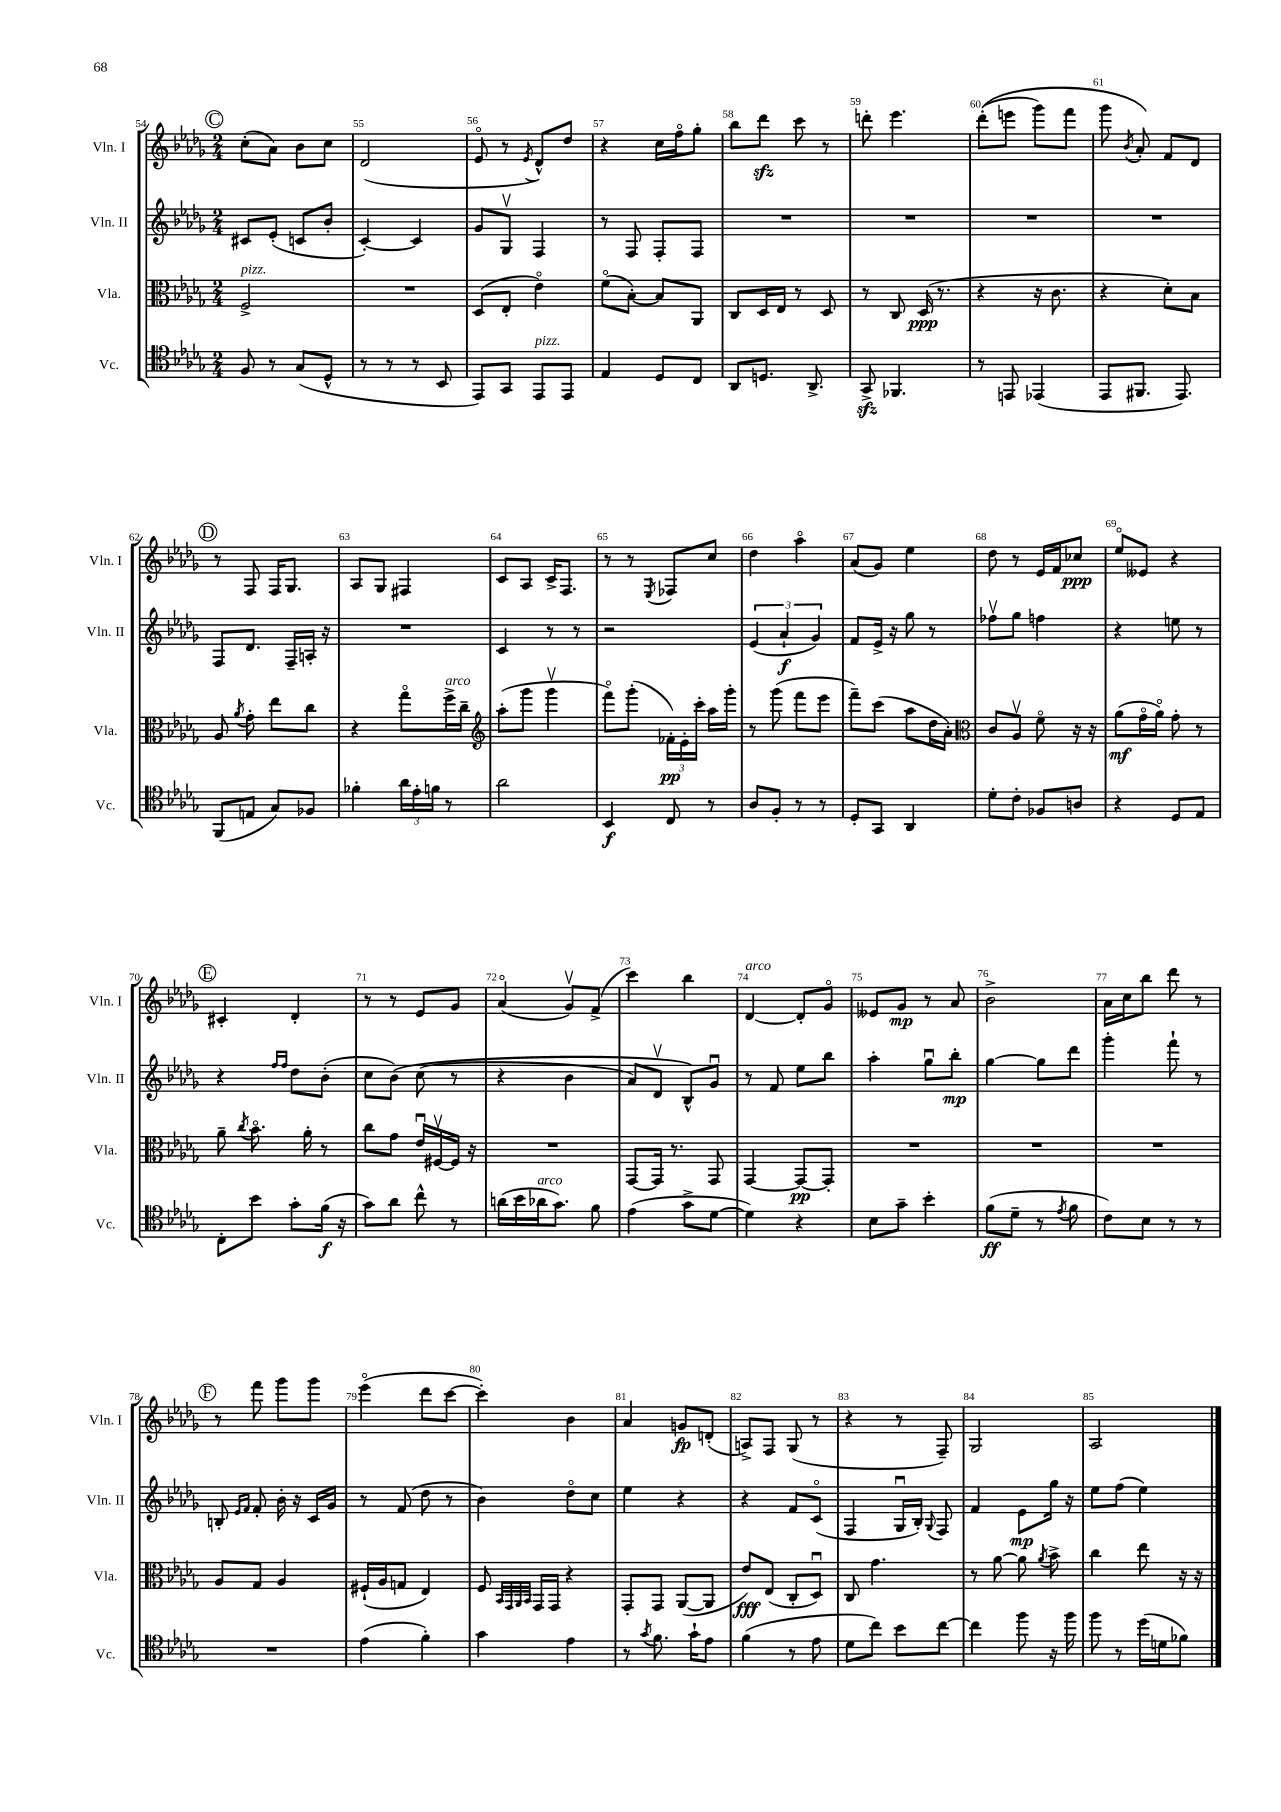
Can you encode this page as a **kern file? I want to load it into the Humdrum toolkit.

**kern	**kern	**kern	**kern
*staff4	*staff3	*staff2	*staff1
*clefC4	*clefC3	*clefG2	*clefG2
*k[b-e-a-d-g-]	*k[b-e-a-d-g-]	*k[b-e-a-d-g-]	*k[b-e-a-d-g-]
*M2/4	*M2/4	*M2/4	*M2/4
8F	2F^	8c#	(8cc'
8r	.	(8e-'	8a-)
(8G-	.	8c	8b-
8D-^^	.	8b-'	8cc
=	=	=	=
8r	2r	[4c')	(2d-
8r	.	.	.
8r	.	4c]	.
8BB-	.	.	.
=	=	=	=
8EE-)	(8D-	8g-	8e-o
8GG-	8E-'	8G-v	8r
.	.	.	8qe-
8EE-	4e-o)	4F	8d-^^)
8EE-	.	.	8dd-
=	=	=	=
4E-	(8fo	8r	4r
.	[8B-')	8F	.
8D-	8B-]	8F'	16cc
.	.	.	16ffo
8C	8AA-	8F	8gg-'
=	=	=	=
8AA-	8C	2r	8bb-
8.D	16D-	.	8ddd-
.	16E-	.	.
.	8r	.	8ccc
8.AA-^	.	.	.
.	8D-	.	8r
=	=	=	=
8GG-^	8r	2r	8ddd'
4.FF-	8C	.	4.eee-
.	(16D-	.	.
.	8.r	.	.
=	=	=	=
8r	4r	2r	&((8ddd-'
8EE	.	.	8eee
(4EE-	16r	.	8ggg-)
.	8.c	.	.
.	.	.	8fff
=	=	=	=
8EE-	4r	2r	8ggg-
.	.	.	8qb-
8.FF#	.	.	8a-'&)
.	8d-')	.	8f
8.EE-)	.	.	.
.	8B-	.	8d-
=	=	=	=
(8FF	8A-	8F	8r
.	8qa-	.	.
8E	8g-'	8.d-	8F
8G-)	8ee-	.	16F
.	.	16F~	8.G-
8F-	8cc	16A'	.
.	.	16r	.
=	=	=	=
4f-'	4r	2r	8A-
.	.	.	8G-
24a-	8gg-o	.	4F#
24e-'	.	.	.
24f	.	.	.
8r	16ff^	.	.
.	16cc~	.	.
=	=	=	=
*	*clefG2	*	*
2a-	(8aa-'	4c	8c
.	8ggg-	.	8A-
.	4ggg-v	8r	16c^
.	.	.	8.F
.	.	8r	.
=	=	=	=
4BB-	8fffo)	2r	8r
.	(8ggg-'	.	8r
.	.	.	8qE-
8C	24f-')	.	8F-
.	24e-'	.	.
.	24ccc'	.	.
8r	16aa-	.	8cc
.	16ggg-'	.	.
=	=	=	=
8A-	8r	(6e-	4dd-
8F'	(8ggg-	.	.
.	.	6a-`	.
8r	8fff	.	4aa-o
.	.	6g-)	.
8r	8eee-	.	.
=	=	=	=
8D-'	8fff~)	8f	(8a-
8GG-	(8ccc	16e-^	8g-)
.	.	16r	.
4AA-	8aa-	8gg-	4ee-
.	16dd-	8r	.
.	16a-')	.	.
=	=	=	=
*	*clefC3	*	*
8d-'	8c	8ff-v	8dd-
8c'	8A-v	8gg-	8r
8F-	8fo	4ff	16e-
.	.	.	16f
8A	16r	.	8cc-
.	16r	.	.
=	=	=	=
4r	(8a-	4r	8ee-o
.	16g-o	.	8e--
.	16a-o)	.	.
8D-	8g-'	8ee	4r
8E-	8r	8r	.
=	=	=	=
8C'	8a-~	4r	4c#'
.	8qcc	.	.
8b-	8.b-o	.	.
.	.	16qqff	.
.	.	16qqff	.
8g-'	.	8dd-	4d-'
.	16a-'	.	.
(16f	8r	(8b-'	.
16r	.	.	.
=	=	=	=
8g-)	8cc	8cc	8r
8a-	8g-	&(8b-)	8r
8cc^^	16e-u	(8cc	8e-
.	[16F#v	.	.
8r	16F#]	8r	8g-
.	16r	.	.
=	=	=	=
(16a	2r	4r	(4a-o
16b-	.	.	.
16a-	.	.	.
8.g-)	.	.	.
.	.	4b-	8g-v)
8f	.	.	(8f^
=	=	=	=
(4e-	[8GG-	8a-)	4ccc)
.	16GG-]	8d-v	.
.	8.r	.	.
8g-^	.	8B-^^&)	4bb-
[8d-	8GG-	8g-u	.
=	=	=	=
4d-])	[4GG-	8r	[4d-
.	.	8f	.
4r	8GG-_	8ee-	8d-']
.	8GG-']	8bb-	8g-o
=	=	=	=
8B-	2r	4aa-'	8e--
8g-~	.	.	8g-
4b-'	.	8gg-u	8r
.	.	8bb-'	8a-
=	=	=	=
(8f	2r	[4gg-	2b-^
8d-~	.	.	.
8r	.	8gg-]	.
8qe-	.	.	.
8f	.	8ddd-	.
=	=	=	=
8c)	2r	4ggg-'	16a-
.	.	.	16cc
8B-	.	.	8bb-
8r	.	8fff`	8ddd-
8r	.	8r	8r
=	=	=	=
2r	8A-	8B'	8r
.	.	16qqe-	.
.	.	16qqf	.
.	8G-	8f'	8fff
.	4A-	16b-'	8ggg-
.	.	16r	.
.	.	16c	8ggg-
.	.	16g-	.
=	=	=	=
(4e-	(16F#`	8r	(4eee-o
.	16A-	.	.
.	8G	(8f	.
4f')	4E-)	8dd-	8ddd-
.	.	8r	[8ccc
=	=	=	=
4g-	8F	4b-)	4ccc'])
.	32qqBB-	.	.
.	32qqGG-	.	.
.	32qqAA-	.	.
.	32qqBB-	.	.
.	16GG-	.	.
.	16GG-	.	.
4e-	4r	8dd-o	4b-
.	.	8cc	.
=	=	=	=
8r	8GG-'	4ee-	4a-
8qg-	.	.	.
8.f	8GG-	.	.
.	([8AA-	4r	8g
16g-`	.	.	.
8e-	8AA-]	.	(8d'
=	=	=	=
(4f	8e-)	4r	8A^)
.	(8E-	.	8F
8r	8C'	8f	(8G-
8e-	8D-u)	(8co	8r
=	=	=	=
8d-	8C	4F	4r
8cc)	4.g-	.	.
8b-	.	16G-u	8r
.	.	16B-')	.
.	.	8qqG-	.
[8cc	.	8F	8F~)
=	=	=	=
4cc]	8r	4f	2G-
.	[8a-	.	.
8ff	8a-]	8e-	.
.	8qa-	.	.
16r	8b-^	16gg-	.
16ff	.	16r	.
=	=	=	=
8ff	4cc	8ee-	2A-
8r	.	(8ff	.
(16dd-	8ee-	4ee-)	.
16d	.	.	.
8f-)	16r	.	.
.	16r	.	.
==	==	==	==
*-	*-	*-	*-
